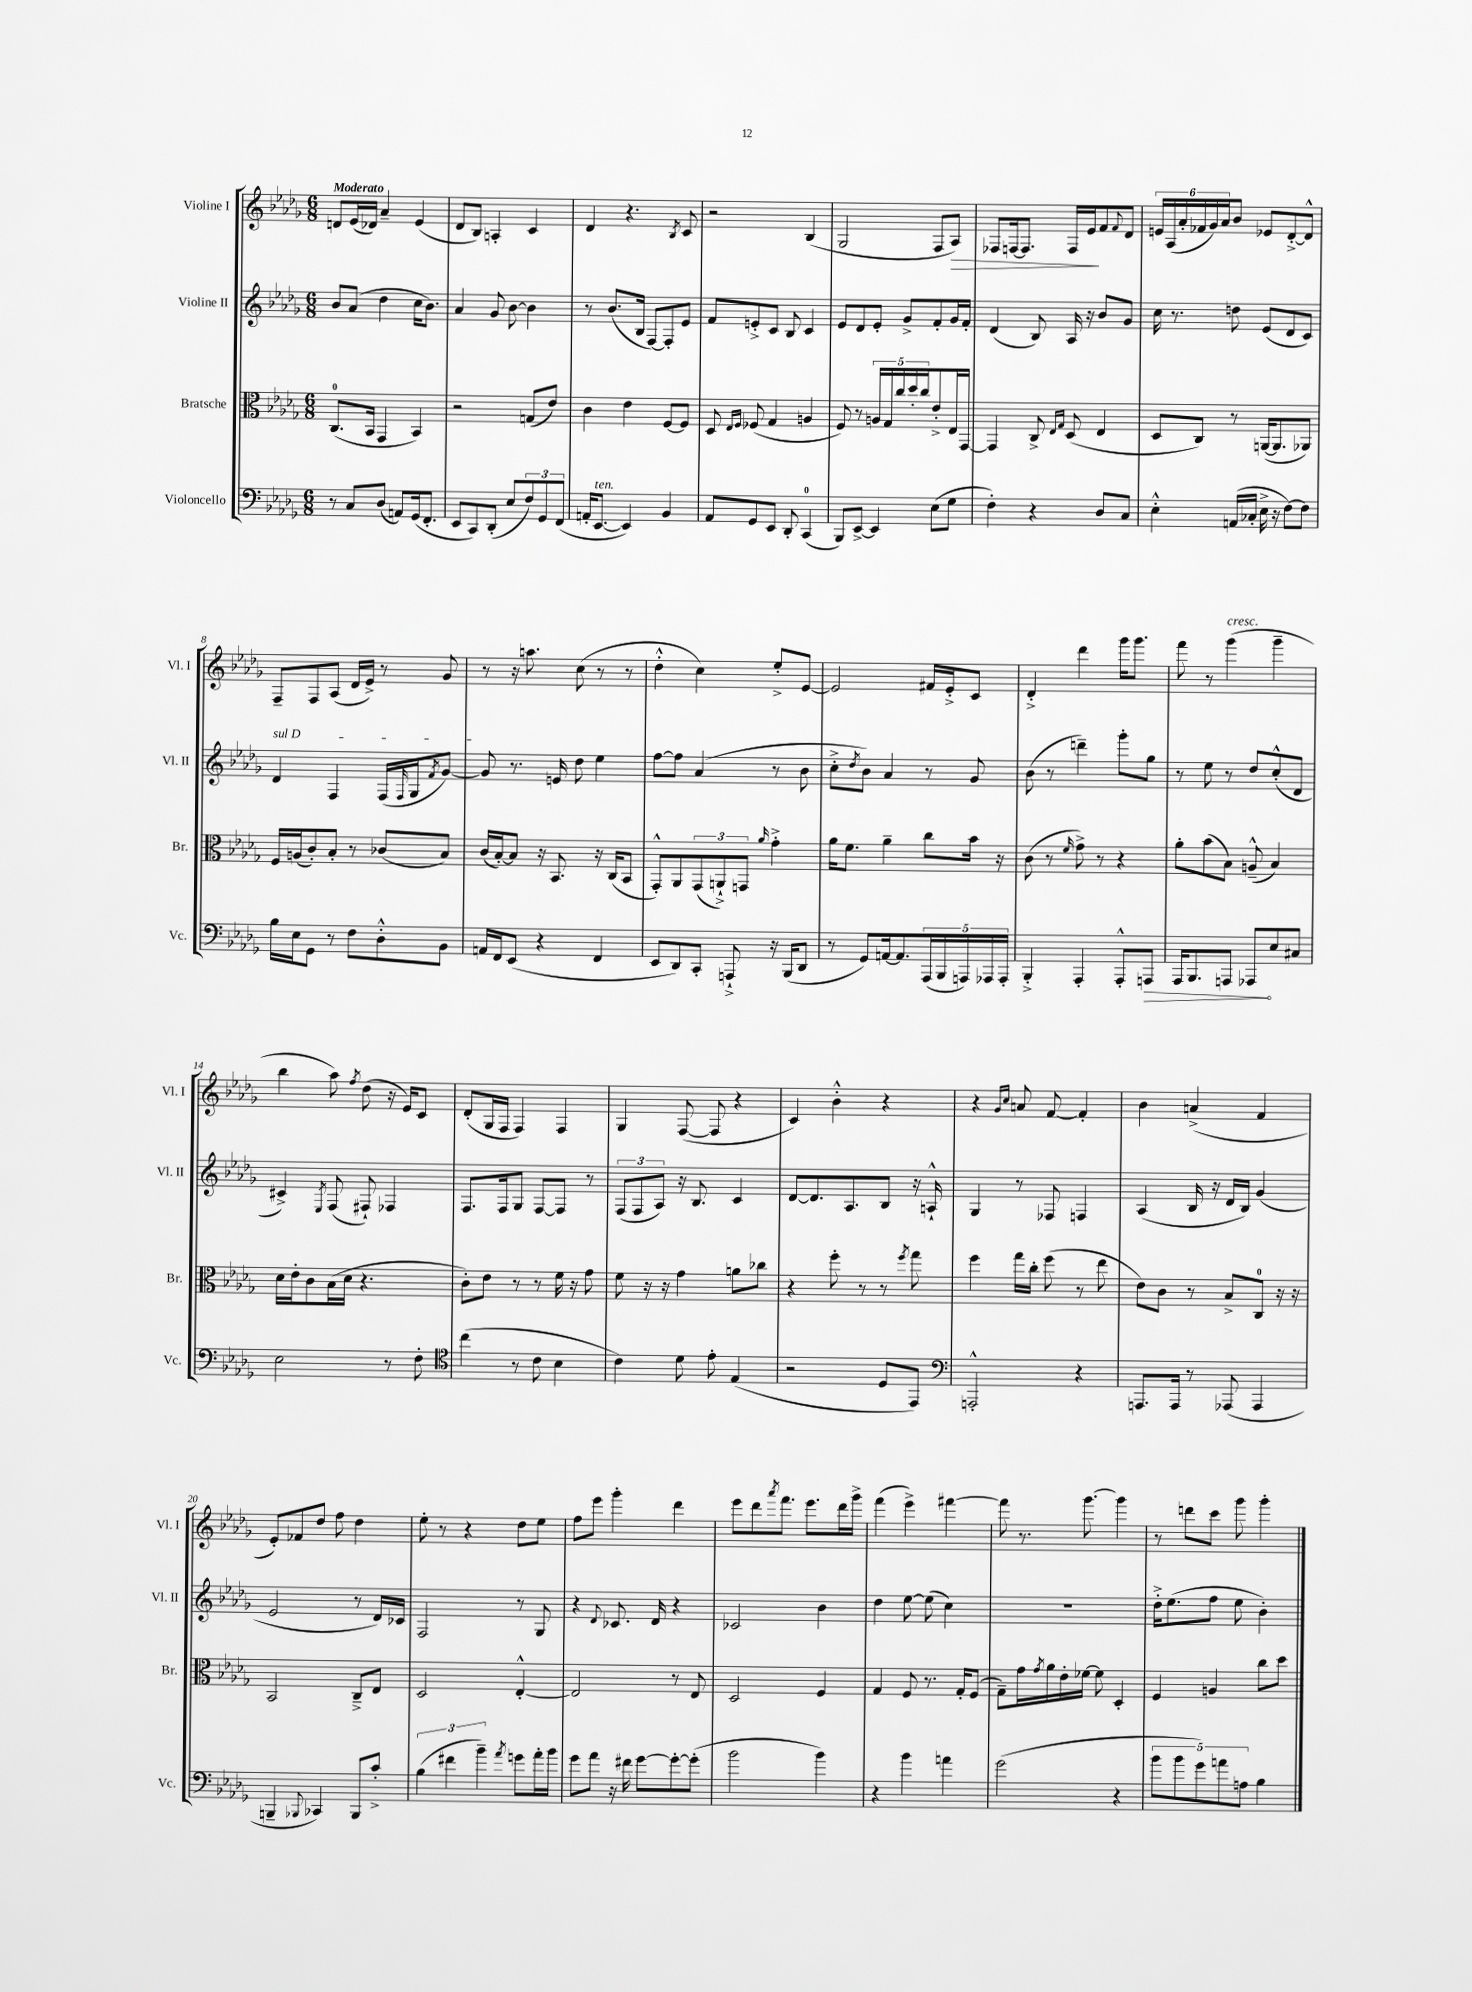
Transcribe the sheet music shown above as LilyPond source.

<<
\new StaffGroup <<
\new Staff = "s0" \with { instrumentName = "Violine I" shortInstrumentName = "Vl. I" } {
    \clef treble \key des \major \numericTimeSignature \time 6/8 \tempo "Moderato"
    d'8 ees'16( des'16) aes'4-- ees'4( |
    des'8 bes8) a4-. c'4 |
    des'4 r4. \acciaccatura { bes8 } c'8 |
    r2 bes4( |
    ges2 f8 aes8\>) |
    fes8 f16~ f8. f16 ees'16\! f'8 \appoggiatura { f'8 } des'8 |
    \tuplet 6/4 { e'16 aes16( aes'16-. fes'16 ges'16) aes'16 } bes'8 ees'8 des'8~-.-> des'8-^ |
    f8-- f8 aes8( des'16 ees'16->) r8 ges'8 |
    r8 r16 a''8. c''8( r8 r8 |
    des''4-.-^ c''4) ees''8-.-> ees'8~ |
    ees'2 fis'16 ees'16-.-> c'8 |
    des'4-.-> des'''4 ges'''16 ges'''8. |
    f'''8 r8 ges'''4^\markup { \italic "cresc." }( ges'''4-- |
    bes''4 aes''8) \acciaccatura { f''8 } des''8( r16 ees'16) c'8 |
    des'8-.( ges16 f16 f4) f4 |
    ges4 f8~( f8 r4 |
    c'4) bes'4-.-^ r4 |
    r4 \grace { ges'16 c''16 } a'8 f'8~ f'4-. |
    bes'4 a'4->( f'4 |
    ees'8-.) fes'8 des''8 f''8 des''4 |
    ees''8-. r8 r4 des''8 ees''8 |
    f''8 ees'''8 ges'''4-. des'''4 |
    ees'''8 des'''8 \acciaccatura { aes'''8 } f'''8. ees'''8. des'''16 ges'''16-> |
    f'''4( ees'''4->) fis'''4~ |
    fis'''8 r8. ges'''8.~ ges'''4 |
    r8 d'''8 c'''8 ges'''8 ges'''4-. \bar "|." |
}
\new Staff = "s1" \with { instrumentName = "Violine II" shortInstrumentName = "Vl. II" } {
    \clef treble \key des \major \numericTimeSignature \time 6/8
    bes'8 aes'8( des''4 c''16 bes'8.) |
    aes'4 ges'8 bes'8~ bes'4 |
    r8 bes'8.( bes16 f8~) f8-. ees'8 |
    f'8 e'8-.-> c'8 bes8 c'4 |
    ees'8 des'8 ees'8-. ges'8-> f'8-. ges'16 f'16-. |
    des'4( bes8) aes16 r16 bes'8 ges'8 |
    c''16 r8. d''8 ees'8( des'8 c'8) |
    \once \override TextSpanner.bound-details.left.text = \markup { \italic "sul D" } des'4\startTextSpan f4 f16( \grace { f16 } ges16 \acciaccatura { f'8 } ges'8~) |
    ges'8\stopTextSpan r8. e'16 des''8 ees''4 |
    f''8~ f''8 aes'4( r8 bes'8 |
    c''8-.-> \acciaccatura { des''8 } bes'8) aes'4 r8 ges'8 |
    bes'8( r8 d'''4--) ges'''8-. ges''8 |
    r8 ees''8 r8 des''8 c''8-.-^( des'8 |
    cis'4->) \acciaccatura { ees8 } f8( fis8-!) fes4 |
    f8. f16 ges8 f8~ f8 r8 |
    \tuplet 3/2 { f8( f8 aes8) } r16 bes8. c'4 |
    des'8~ des'8. aes8. bes8 r16 a16-!-^ |
    ges4 r8 fes8 f4 |
    aes4( bes16 r16 des'16 bes16) ges'4( |
    ees'2 r8 des'16) ces'16 |
    f2 r8 ges8 |
    r4 \appoggiatura { des'8 } ces'8. des'16 r4 |
    ces'2 bes'4 |
    des''4 ees''8~ ees''8( c''4) |
    R2. |
    des''16-.-> ees''8.( f''8 ees''8 bes'4-.) \bar "|." |
}
\new Staff = "s2" \with { instrumentName = "Bratsche" shortInstrumentName = "Br." } {
    \clef alto \key des \major \numericTimeSignature \time 6/8
    c8.-0( bes,16 ges,4 bes,4) |
    r2 g8( ees'8) |
    c'4 ees'4 f8~ f8 |
    des8 \grace { ees16 f16 } fes8( ges4 a4 |
    f8) r8 \tuplet 5/4 { a16 ges16 c''16 des''16-. c''16 } ees'8-.-> ees16 ges,16~ |
    ges,4 c8-> \grace { ees16 ges16 } des8( ees4 |
    des8 c8) r8 a,16~( a,8. aes,8) |
    f16 a16( c'8-.) bes8-. r8 ces'8( bes8) |
    c'16( bes16~-.) bes8 r16 bes,8. r16 c16( bes,8 |
    ges,8-.-^) aes,8 \tuplet 3/2 { ges,8( a,8-!->) g,8 } \grace { aes'16 } ges'4-.-> |
    aes'16 f'8. aes'4-- c''8 bes'16 r16 |
    c'8( r8 \grace { f'16 } ges'8->) r8 r4 |
    aes'8-. bes'8( bes8) a8---^( bes4) |
    des'16 ees'16-. c'8 bes16( des'16 r4. |
    c'8-.) ees'8 r8 r8 f'16 r16 ges'8 |
    f'8 r16 r16 ges'4 a'8 ces''8 |
    r4 f''8-. r8 r8 \acciaccatura { f''8 } ges''8 |
    f''4 ges''16 c''16-. f''8( r8 ees''8 |
    ees'8) c'8 r8 bes8-> c8-0 r16 r16 |
    bes,2 c8---> ees8 |
    des2 ees4~-.-^ |
    ees2 r8 ees8 |
    des2 f4 |
    ges4 f8 r8. ges16-. f8( |
    ges8--) ges'16 \acciaccatura { ges'8 } aes'16 ees'16-. fes'16~ fes'8 des4-. |
    f4 a4 c''8 des''8 \bar "|." |
}
\new Staff = "s3" \with { instrumentName = "Violoncello" shortInstrumentName = "Vc." } {
    \clef bass \key des \major \numericTimeSignature \time 6/8
    r8 c8 des8( a,8) ges,16( f,8.-. |
    ees,8 c,8) des,8-.( ees8 \tuplet 3/2 { f8) ges,8 f,8( } |
    a,16-. ees,8.~^\markup { \italic "ten." } ees,4) bes,4 |
    aes,8 ges,8 ees,8 des,8-. c,4-0( |
    bes,,8) ees,8~-> ees,4 ees8( ges8 |
    f4-.) r4 des8 c8 |
    ees4-.-^ a,16( ces16-. ees16-> r16 f8~) f8 |
    bes16 ees16 ges,8 r8 f8 des8-.-^ bes,8 |
    a,16 f,16 ees,8( r4 f,4 |
    ees,8 des,8) c,8-. a,,8-!-> r16 bes,,16( des,8 |
    r8 ges,8) a,16~ a,8. \tuplet 5/4 { aes,,16( bes,,16 a,,16) aes,,16 aes,,16-. } |
    bes,,4-.-> aes,,4-. aes,,8-.-^ \once \override Hairpin.circled-tip = ##t a,,8\> |
    aes,,16 bes,,8. a,,8 aes,,8\! ees8 cis8 |
    ees2 r8 f8-. |
    \clef tenor c''4( r8 c'8 bes4 |
    c'4) des'8 ees'8-. ees4( |
    r2 des8 ees,8) |
    \clef bass a,,2-.-^ r4 |
    a,,8. a,,16 r8 aes,,8( aes,,4 |
    b,,4-- \appoggiatura { bes,,8 } ces,4) bes,,8 c'8-.-> |
    \tuplet 3/2 { bes4( fis'4 bes'4--) } \acciaccatura { aes'8 } g'8 aes'16-. bes'16 |
    ges'8 aes'8 r16 fis'16 ges'8~ ges'8~-. ges'8-.( |
    bes'2 bes'4) |
    r4 bes'4 a'4 |
    ges'2( r4 |
    \tuplet 5/4 { bes'8 bes'8 ges'8) a'8 a8 } bes4 \bar "|." |
}
>>
>>
